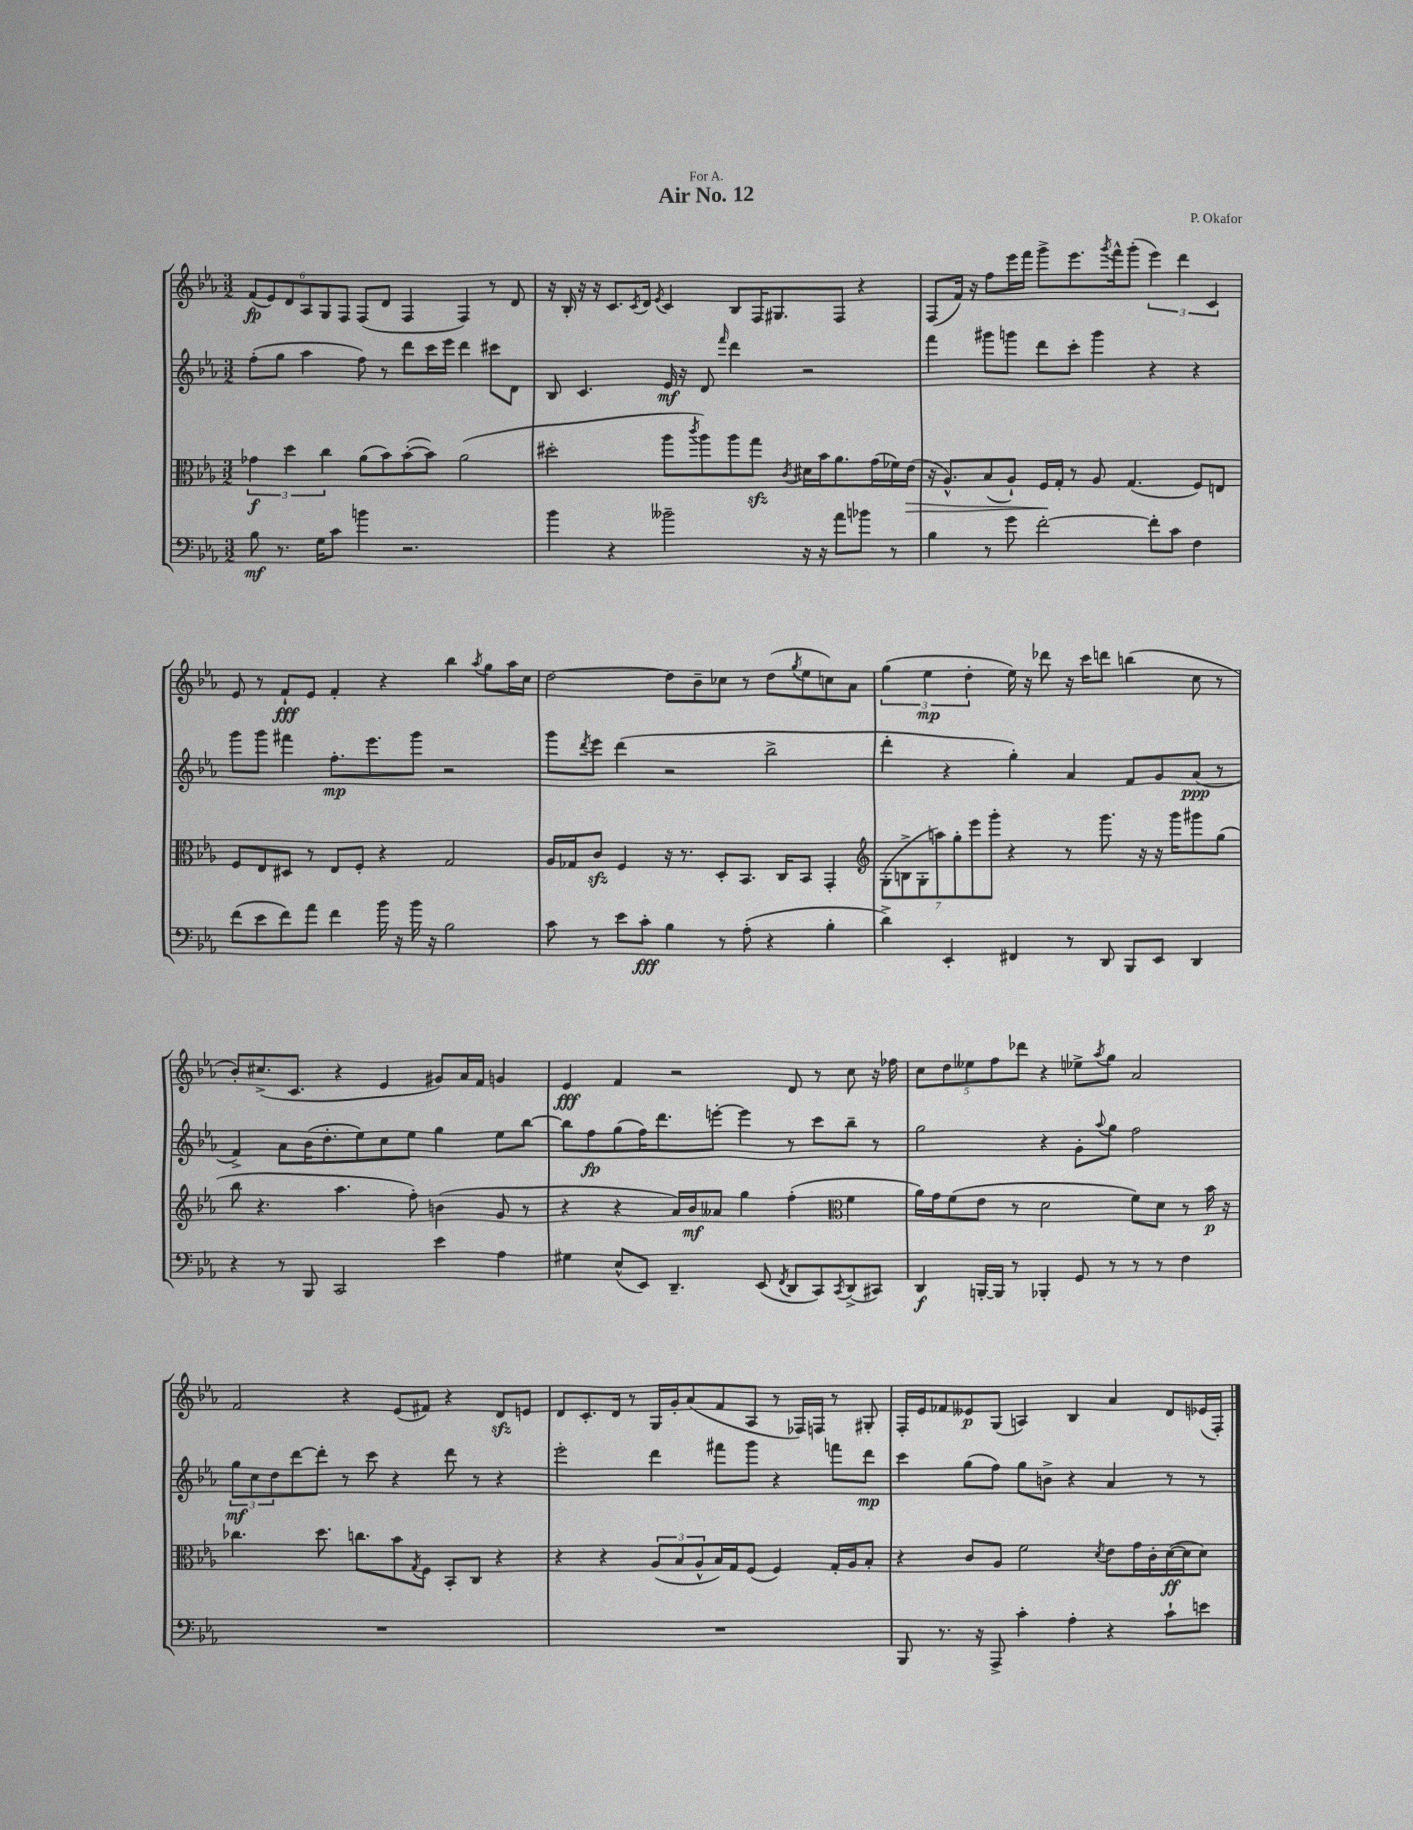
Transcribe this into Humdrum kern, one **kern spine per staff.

**kern	**dynam	**kern	**dynam	**kern	**dynam	**kern	**dynam
*part4	*part4	*part3	*part3	*part2	*part2	*part1	*part1
*staff4	*staff4	*staff3	*staff3	*staff2	*staff2	*staff1	*staff1
*clefF4	*	*clefC3	*	*clefG2	*	*clefG2	*
*k[b-e-a-]	*	*k[b-e-a-]	*	*k[b-e-a-]	*	*k[b-e-a-]	*
*M3/2	*	*M3/2	*	*M3/2	*	*M3/2	*
=1	=1	=1	=1	=1	=1	=1	=1
8B-\	mf	6g-X\	f	(8ff'\L	.	(12f/L	fp
.	.	.	.	.	.	12e-/)	.
8.r	.	.	.	8gg\J	.	.	.
.	.	6dd\	.	.	.	12d/	.
.	.	.	.	4aa-\	.	12A-/	.
16G\KL	.	.	.	.	.	.	.
.	.	6cc\	.	.	.	12G/	.
8c\J	.	.	.	.	.	.	.
.	.	.	.	.	.	12F/J	.
4bn\	.	(8a-\L	.	8ff\)	.	(8F/L	.
.	.	8b-\)	.	8r	.	8d/J	.
2.r	.	([8b-'\	.	8ddd\L	.	4F/	.
.	.	8b-\J])	.	16ccc\L	.	.	.
.	.	.	.	16eee-\JJ	.	.	.
.	.	(2a-\	.	4ddd\	.	4F/)	.
.	.	.	.	8ccc#X\L	.	8r	.
.	.	.	.	8d\J	.	8d/	.
=2	=2	=2	=2	=2	=2	=2	=2
4b-\	.	2dd#X'\	.	8B-/	.	16r	.
.	.	.	.	.	.	16B-'/	.
.	.	.	.	4.c/	.	16r	.
.	.	.	.	.	.	16r	.
4r	.	.	.	.	.	8.c/L	.
.	.	.	.	.	.	8qc/	.
.	.	.	.	.	.	16d/Jk	.
.	.	.	.	.	.	8qe-/	.
2b--X~\	.	8aa-\L	.	16e-/	mf	4c/	.
.	.	.	.	16r	.	.	.
.	.	8qccc/	.	.	.	.	.
.	.	8aa-\)	.	8d/	.	.	.
.	.	.	.	16qqfff/	.	.	.
.	.	8aa-\	.	4ddd\	.	8B-/L	.
.	.	8ggzz\J	.	.	.	16F/K	.
.	.	.	.	.	.	8.G#X/	.
.	.	8qc/	.	.	.	.	.
16r	.	16d#X\LL	.	2r	.	.	.
16r	.	16b-\J	.	.	.	.	.
8a-\L	.	8.a-\	.	.	.	8F/J	.
8b-X\J	.	.	.	.	.	4r	.
.	.	(16g\L	.	.	.	.	.
8r	.	16f-X\)	.	.	.	.	.
!	!	!	!LO:HP:b	!	!	!	!
.	.	(16e-\JJ	>	.	.	.	.
=3	=3	=3	=3	=3	=3	=3	=3
4B-\	.	16r	.	4fff\	.	(8F/L	.
.	.	8.A-^^/L)	.	.	.	.	.
.	.	.	.	.	.	16f/Jk)	.
.	.	.	.	.	.	16r	.
8r	.	(8B-/	.	8ggg#X\L	.	8ff\L	.
8g\	.	8A-`/J)	.	8gggn\J	.	16eee-\L	.
.	.	.	.	.	.	16fff\JJ	.
[2f'\	.	16F/LL	.	8ddd\L	.	8ggg^\L	.
.	.	16G'/JJ	]	.	.	.	.
.	.	8r	.	8ccc'\J	.	8.eee-\	.
.	.	8A-/	.	4ggg\	.	.	.
.	.	.	.	.	.	8qggg/	.
.	.	.	.	.	.	16fff^^\k	.
.	.	(4.G/	.	.	.	(8ggg'\J	.
8f'\L]	.	.	.	4r	.	6eee-\)	.
8c\J	.	.	.	.	.	.	.
.	.	.	.	.	.	6ddd\	.
4F\	.	8F/L)	.	4r	.	.	.
.	.	.	.	.	.	6c/	.
.	.	8En/J	.	.	.	.	.
!!LO:LB:g=z
=4	=4	=4	=4	=4	=4	=4	=4
(8f\L	.	8F/L	.	8ggg\L	.	8e-/	.
8e-\	.	8E-/	.	8ggg\J	.	8r	.
8f\)	.	8D#X/J	.	4fff#X\	.	8f`/L	fff
8a-\J	.	8r	.	.	.	8e-/J	.
4f\	.	8E-/L	.	8.ff'\L	mp	4f'/	.
.	.	8F'/J	.	.	.	.	.
.	.	.	.	8.eee-\	.	.	.
16b-\	.	4r	.	.	.	4r	.
16r	.	.	.	.	.	.	.
16b-\	.	.	.	8ggg\J	.	.	.
16r	.	.	.	.	.	.	.
2B-\	.	2G/	.	2r	.	4bb-\	.
.	.	.	.	.	.	8qaa-/	.
.	.	.	.	.	.	8gg\L	.
.	.	.	.	.	.	16aa-\L	.
.	.	.	.	.	.	16cc\JJ	.
=5	=5	=5	=5	=5	=5	=5	=5
8c\	.	16A-/LL	.	8ggg\L	.	[2dd\	.
.	.	16G-X/J	.	.	.	.	.
.	.	.	.	8qddd/	.	.	.
8r	.	8czz/J	.	8eee-\J	.	.	.
8e-\L	.	4F/	.	(4ddd\	.	.	.
8c'\J	fff	.	.	.	.	.	.
4B-\	.	16r	.	2r	.	8dd\L]	.
.	.	8.r	.	.	.	.	.
.	.	.	.	.	.	8b-~\	.
8r	.	8D'/L	.	.	.	8cc-X\J	.
(8A-'\	.	8.BB-/J	.	.	.	8r	.
4r	.	.	.	2bb-^\	.	(8dd\L	.
.	.	16C/KL	.	.	.	.	.
.	.	.	.	.	.	8qgg/	.
.	.	8BB-/J	.	.	.	8ee-\	.
4B-'\	.	4GG'/	.	.	.	8ccn\)	.
.	.	.	.	.	.	8a-\J	.
=6	=6	=6	=6	=6	=6	=6	=6
*	*	*clefG2	*	*	*	*	*
4d^\)	.	(14G'\L	.	4ddd'\	.	(6gg\	.
.	.	14Bn^\	.	.	.	.	.
.	.	14G'\	.	.	.	.	.
.	.	.	.	.	.	6ee-\	mp
.	.	14aan\)	.	.	.	.	.
4EE-'/	.	.	.	4r	.	.	.
.	.	14gg'\	.	.	.	.	.
.	.	.	.	.	.	6dd'\	.
.	.	14eee-\	.	.	.	.	.
.	.	14ggg'\J	.	.	.	.	.
4FF#X/	.	4r	.	4gg'\)	.	16ee-\)	.
.	.	.	.	.	.	16r	.
.	.	.	.	.	.	8ddd-X\	.
8r	.	8r	.	4a-/	.	16r	.
.	.	.	.	.	.	16ccc\KL	.
8DD/	.	8.ggg\	.	.	.	8dddn\J	.
8BBB-/L	.	.	.	8f/L	.	(4bbn\	.
.	.	16r	.	.	.	.	.
8EE-/J	.	16r	.	8g/	.	.	.
.	.	16ggg\KL	.	.	.	.	.
4DD/	.	8ggg#X\	.	(8a-/J	ppp	8cc\	.
.	.	(8gg\J	.	8r	.	8r	.
!!LO:LB:g=z
=7	=7	=7	=7	=7	=7	=7	=7
4r	.	8bb-\	.	4f^/)	.	8b-'/L)	.
.	.	4.r	.	.	.	(8.cc#X^/	.
8r	.	.	.	8a-\L	.	.	.
.	.	.	.	.	.	8.c/J	.
8BBB-/	.	.	.	(16b-\K	.	.	.
.	.	.	.	8.dd'\	.	.	.
2CC/	.	4.aa-\	.	.	.	4r	.
.	.	.	.	8ee-\)	.	.	.
.	.	.	.	8cc\	.	4e-/	.
.	.	8ff'\)	.	8ee-\J	.	.	.
4e-\	.	(4bn\	.	4gg\	.	8g#X/L)	.
.	.	.	.	.	.	16a-/L	.
.	.	.	.	.	.	16f/JJ	.
4A-\	.	8g/	.	8ee-\L	.	4gn/	.
.	.	8r	.	[8bb-\J	.	.	.
=8	=8	=8	=8	=8	=8	=8	=8
4G#X\	.	4r	.	8bb-\L]	.	4e-/	fff
.	.	.	.	8ff\	fp	.	.
(8E-^^/L	.	4r	.	(8gg\	.	4f/	.
8EE-/J)	.	.	.	16ff\K)	.	.	.
.	.	.	.	8.ddd\	.	.	.
4.DD~/	.	16a-/LL)	.	.	.	2r	.
.	.	16b-/J	mf	.	.	.	.
.	.	8a--X/J	.	[8eeen'\J	.	.	.
.	.	4gg\	.	4eee\]	.	.	.
(8EE-/	.	.	.	.	.	.	.
8qFF/	.	.	.	.	.	.	.
8DD/L	.	(4ff'\	.	8r	.	8d/	.
8CC/)	.	.	.	8ccc\L	.	8r	.
8qCC/	.	.	.	.	.	.	.
*	*	*clefC3	*	*	*	*	*
(8DD^/	.	4f\	.	8bb-~\J	.	8cc\	.
8CC#X/J)	.	.	.	8r	.	16r	.
.	.	.	.	.	.	16ff-X\	.
=9	=9	=9	=9	=9	=9	=9	=9
4DD/	f	16a-\LL)	.	2gg\	.	10cc\L	.
.	.	16g\J	.	.	.	.	.
.	.	.	.	.	.	10dd\	.
.	.	(8f\	.	.	.	.	.
.	.	.	.	.	.	10ee--X\	.
[16BBBn'/LL	.	8e-\J	.	.	.	.	.
.	.	.	.	.	.	10ff\	.
16BBB/JJ]	.	.	.	.	.	.	.
8r	.	8r	.	.	.	.	.
.	.	.	.	.	.	10ddd-X\J	.
4BBB-X'/	.	2d\	.	4r	.	4r	.
8GG/	.	.	.	8g'\L	.	8ee-X^\L	.
.	.	.	.	8qqaa-/	.	8qaa-/	.
8r	.	.	.	8gg\J	.	8gg\J	.
8r	.	8f\L)	.	2ff\	.	2a-/	.
8r	.	8d\J	.	.	.	.	.
4F\	.	8r	.	.	.	.	.
.	.	16b-\	p	.	.	.	.
.	.	16r	.	.	.	.	.
!!LO:LB:g=z
=10	=10	=10	=10	=10	=10	=10	=10
1.r	.	4.cc-X\	.	12gg\L	mf	2f/	.
.	.	.	.	12cc\	.	.	.
.	.	.	.	12dd\	.	.	.
.	.	.	.	[8ddd\	.	.	.
.	.	8.dd\	.	8ddd'\J]	.	.	.
.	.	.	.	8r	.	4r	.
.	.	8.ccn\L	.	.	.	.	.
.	.	.	.	8ccc\	.	.	.
.	.	8b-\	.	4r	.	(8e-/L	.
.	.	8qG/	.	.	.	.	.
.	.	8F\J	.	.	.	8f#X/J)	.
.	.	8BB-'/L	.	8ddd\	.	4r	.
.	.	8C/J	.	8r	.	.	.
.	.	4r	.	4r	.	8dzz/L	.
.	.	.	.	.	.	8en/J	.
=11	=11	=11	=11	=11	=11	=11	=11
1.r	.	4r	.	2eee-'\	.	8d/L	.
.	.	.	.	.	.	8.c'/	.
.	.	4r	.	.	.	.	.
.	.	.	.	.	.	16d/Jk	.
.	.	.	.	.	.	8r	.
.	.	(12A-/L	.	4ddd\	.	16G/LL	.
.	.	.	.	.	.	16g'/J	.
.	.	12B-/	.	.	.	.	.
.	.	.	.	.	.	(8a-/	.
.	.	12A-^^/	.	.	.	.	.
.	.	16B-/L)	.	8fff#X\L	.	8f/	.
.	.	16G/J	.	.	.	.	.
.	.	(8F/J	.	8ggg\J	.	8A-/J	.
.	.	4F/)	.	4r	.	8r	.
.	.	.	.	.	.	16F-X/LL)	.
.	.	.	.	.	.	16Fn/JJ	.
.	.	16G'/LL	.	8fffn\L	.	8r	.
.	.	16A-/J	.	.	.	.	.
.	.	8B-'/J	.	8ddd\J	mp	8G#X'/	.
=12	=12	=12	=12	=12	=12	=12	=12
8BBB-/	.	4r	.	4ccc\	.	16F'/LL	.
.	.	.	.	.	.	16e-/J	.
8.r	.	.	.	.	.	8f-X/	.
.	.	8c/L	.	(8gg\L	.	8e--X/	p
16r	.	.	.	.	.	.	.
8AAA-^/	.	8A-/J	.	8ff\J)	.	(8G/J	.
4c'\	.	2f\	.	8gg\L	.	4An/)	.
.	.	.	.	8bn^\J	.	.	.
4A-'\	.	.	.	4r	.	4B-/	.
.	.	8qd/	.	.	.	.	.
4r	.	8e-\L	.	4a-/	.	4a-/	.
.	.	16g\L	.	.	.	.	.
.	.	16c'\	.	.	.	.	.
8c`\L	.	([16d\	ff	8r	.	8d/L	.
.	.	16d\J]	.	.	.	.	.
8en\J	.	8d\J)	.	8r	.	(16e-X/L	.
.	.	.	.	.	.	16F'/JJ)	.
==	==	==	==	==	==	==	==
*-	*-	*-	*-	*-	*-	*-	*-
